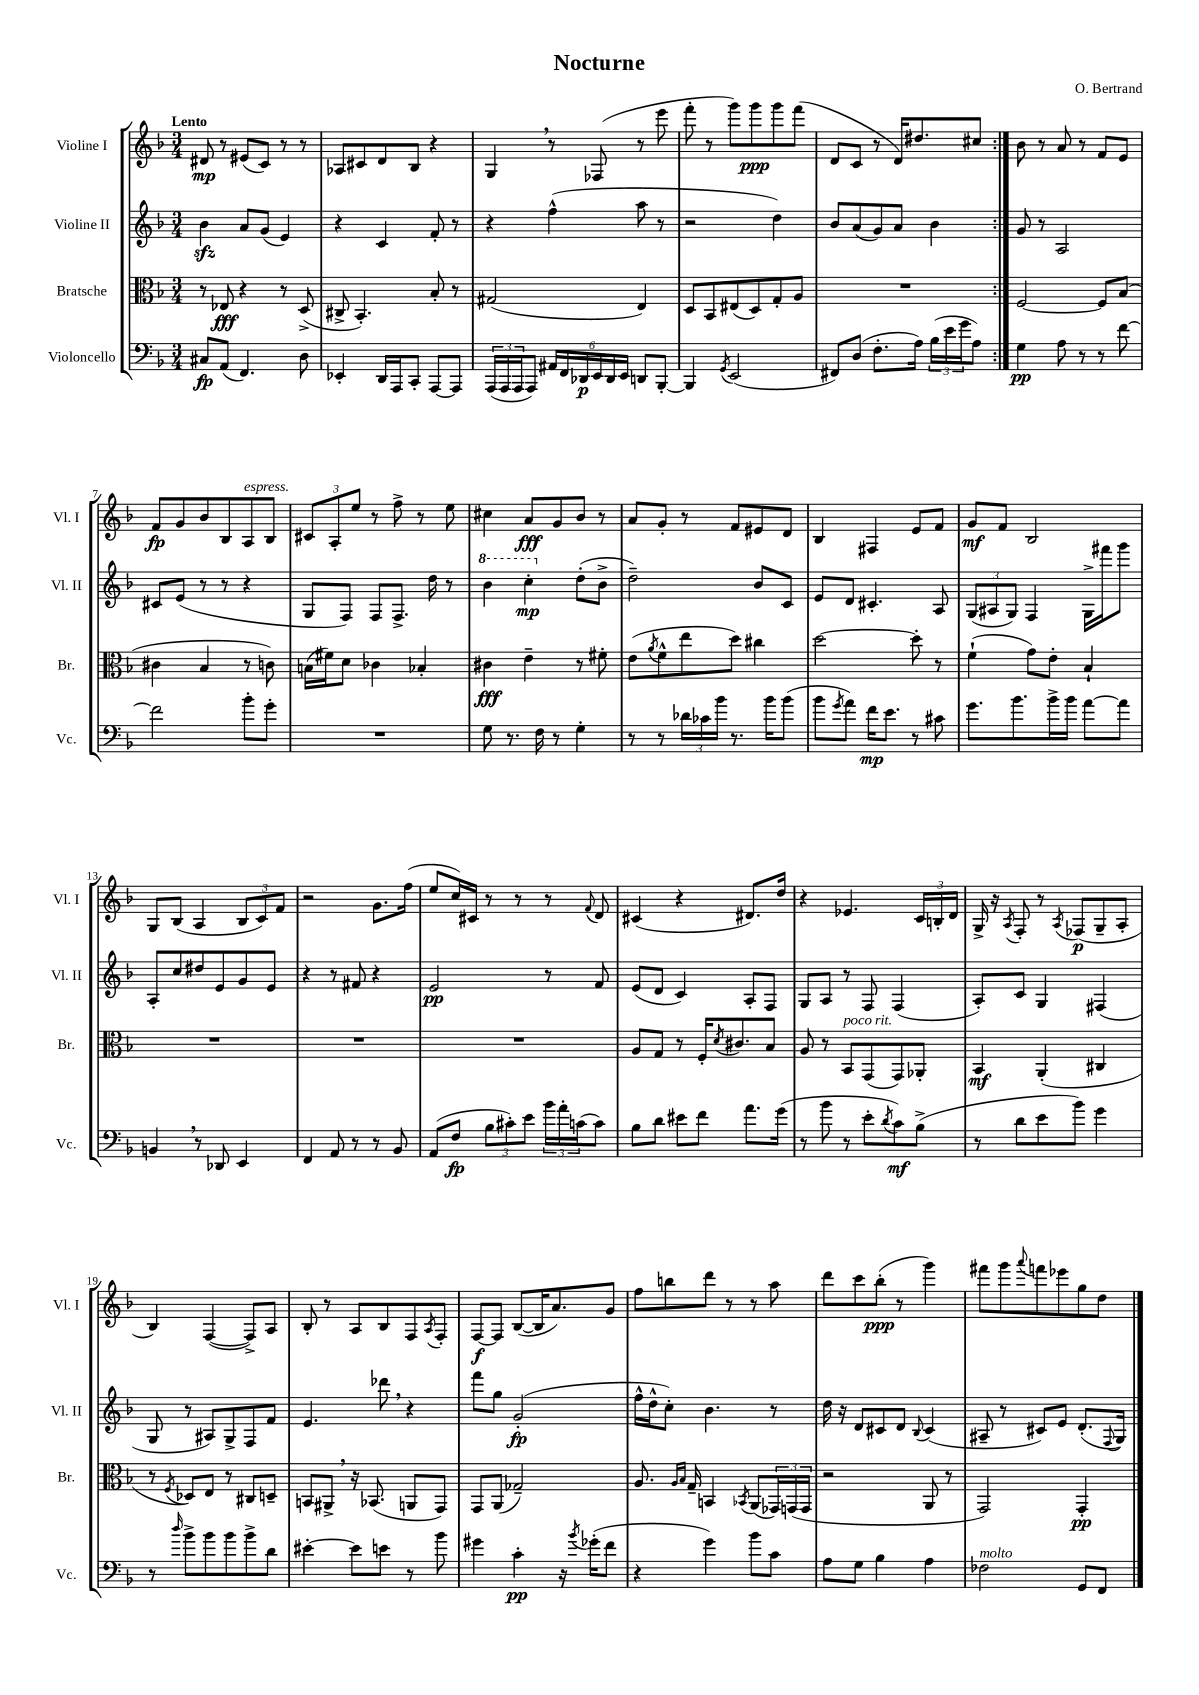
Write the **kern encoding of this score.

**kern	**dynam	**kern	**dynam	**kern	**dynam	**kern	**dynam
*part4	*part4	*part3	*part3	*part2	*part2	*part1	*part1
*staff4	*staff4	*staff3	*staff3	*staff2	*staff2	*staff1	*staff1
*I"Violoncello	*	*I"Bratsche	*	*I"Violine II	*	*I"Violine I	*
*I'Vc.	*	*I'Br.	*	*I'Vl. II	*	*I'Vl. I	*
*clefF4	*	*clefC3	*	*clefG2	*	*clefG2	*
*k[b-]	*	*k[b-]	*	*k[b-]	*	*k[b-]	*
*M3/4	*	*M3/4	*	*M3/4	*	*M3/4	*
=1	=1	=1	=1	=1	=1	=1	=1
!	!	!	!	!	!	!LO:TX:a:B:t=Lento	!
8C#X/L	fp	8r	.	4b-zz\	.	8d#X/	mp
(8AA/J	.	8E-X/	fff	.	.	8r	.
4.FF/)	.	4r	.	8a/L	.	(8e#X/L	.
.	.	.	.	(8g/J	.	8c/J)	.
.	.	8r	.	4e/)	.	8r	.
8D\	.	(8D^/	.	.	.	8r	.
=2	=2	=2	=2	=2	=2	=2	=2
4EE-X'/	.	8C#X^/	.	4r	.	8A-X/L	.
.	.	4.BB-'/)	.	.	.	8c#X/	.
16DD/LL	.	.	.	4c/	.	8d/	.
16AAA/J	.	.	.	.	.	.	.
8CC'/J	.	.	.	.	.	8B-/J	.
[8AAA/L	.	8B-'/	.	8f'/	.	4r	.
8AAA/J]	.	8r	.	8r	.	.	.
=3	=3	=3	=3	=3	=3	=3	=3
(24AAA/LL	.	(2G#X/	.	4r	.	4G,/	.
24AAA/	.	.	.	.	.	.	.
24AAA/J	.	.	.	.	.	.	.
8AAA/J)	.	.	.	.	.	.	.
24AA#X/LL	.	.	.	(4ff^^\	.	8r	.
24FF/	.	.	.	.	.	.	.
24DD-X/	p	.	.	.	.	.	.
24EE/	.	.	.	.	.	(8F-X/	.
24DD-/	.	.	.	.	.	.	.
24EE/JJ	.	.	.	.	.	.	.
8DDn/L	.	4E/)	.	8aa\	.	8r	.
[8BBB-'/J	.	.	.	8r	.	8eee\	.
=4	=4	=4	=4	=4	=4	=4	=4
4BBB-/]	.	8D/L	.	2r	.	8fff'\	.
.	.	8BB-/	.	.	.	8r	.
8qGG/	.	.	.	.	.	.	.
(2EE/	.	(8E#X/	.	.	.	8ggg\L)	.
.	.	8D/)	.	.	.	8ggg\	ppp
.	.	8G'/	.	4dd\)	.	8ggg\	.
.	.	8A/J	.	.	.	(8fff\J	.
=5	=5	=5	=5	=5	=5	=5	=5
8FF#X/L)	.	2.r	.	8b-/L	.	8d/L	.
(8D/J	.	.	.	(8a/	.	8c/J	.
8.F'\L	.	.	.	8g/)	.	8r	.
.	.	.	.	8a/J	.	16d/KL)	.
16A\Jk)	.	.	.	.	.	8.dd#X/	.
(24B-\LL	.	.	.	4b-\	.	.	.
24e\	.	.	.	.	.	.	.
24g\J	.	.	.	.	.	.	.
8A\J)	.	.	.	.	.	8cc#X/J	.
=6:|!	=6:|!	=6:|!	=6:|!	=6:|!	=6:|!	=6:|!	=6:|!
4G\	pp	[2F/	.	8g/	.	8b-\	.
.	.	.	.	8r	.	8r	.
8A\	.	.	.	2A/	.	8a/	.
8r	.	.	.	.	.	8r	.
8r	.	8F/L]	.	.	.	8f/L	.
[8f\	.	(8B-/J	.	.	.	8e/J	.
!!LO:LB:g=z
=7	=7	=7	=7	=7	=7	=7	=7
2f\]	.	4c#X\	.	8c#X/L	.	8f/L	fp
.	.	.	.	(8e/J	.	8g/	.
.	.	4B-/	.	8r	.	8b-/	.
.	.	.	.	8r	.	8B-/	.
!	!	!	!	!	!	!LO:TX:a:i:t=espress.	!
8b-'\L	.	8r	.	4r	.	8A/	.
8g'\J	.	8cn\)	.	.	.	8B-/J	.
=8	=8	=8	=8	=8	=8	=8	=8
2.r	.	(16Bn\LL	.	8G/L	.	12c#X/L	.
.	.	16f#X\J)	.	.	.	.	.
.	.	.	.	.	.	12A'/	.
.	.	8d\J	.	8F/J)	.	.	.
.	.	.	.	.	.	12ee/J	.
.	.	4c-X\	.	8F/L	.	8r	.
.	.	.	.	8.F^/J	.	8ff^\	.
.	.	4B-X'/	.	.	.	8r	.
.	.	.	.	16dd\	.	.	.
.	.	.	.	8r	.	8ee\	.
=9	=9	=9	=9	=9	=9	=9	=9
*	*	*	*	*8va	*	*	*
8G\	.	4c#X\	fff	4bb-\	.	4cc#X\	.
8.r	.	.	.	.	.	.	.
.	.	4e~\	.	4ccc'\	mp	8a/L	fff
16F\	.	.	.	.	.	.	.
8r	.	.	.	.	.	8g/	.
*	*	*	*	*X8va	*	*	*
4G'\	.	8r	.	(8dd'\L	.	8b-/J	.
.	.	8f#X'\	.	8b-^\J	.	8r	.
=10	=10	=10	=10	=10	=10	=10	=10
8r	.	(8e\L	.	2dd~\)	.	8a/L	.
.	.	8qa/	.	.	.	.	.
8r	.	8f^^\	.	.	.	8g'/J	.
24d-X\LL	.	8ee\	.	.	.	8r	.
24c-X\	.	.	.	.	.	.	.
24b-\JJ	.	.	.	.	.	.	.
8.r	.	8dd\J)	.	.	.	8f/L	.
.	.	4cc#X\	.	8b-/L	.	8e#X/	.
16b-\KL	.	.	.	.	.	.	.
(8b-\J	.	.	.	8c/J	.	8d/J	.
=11	=11	=11	=11	=11	=11	=11	=11
8b-\L	.	[2dd\	.	8e/L	.	4B-/	.
8qg/	.	.	.	.	.	.	.
8a\J)	.	.	.	8d/J	.	.	.
16f\KL	mp	.	.	4.c#X'/	.	4F#X/	.
8.e\J	.	.	.	.	.	.	.
8r	.	8dd'\]	.	.	.	8e/L	.
8c#X\	.	8r	.	8A/	.	8f/J	.
=12	=12	=12	=12	=12	=12	=12	=12
8.g\L	.	(4f`\	.	(12G/L	.	8g/L	mf
.	.	.	.	12A#X/	.	.	.
.	.	.	.	.	.	8f/J	.
.	.	.	.	12G/J)	.	.	.
8.b-\	.	.	.	.	.	.	.
.	.	8g\L)	.	4F/	.	2B-/	.
16b-^\L	.	8e'\J	.	.	.	.	.
16b-\JJ	.	.	.	.	.	.	.
[8a\L	.	4B-`/	.	16G^\LL	.	.	.
.	.	.	.	16fff#X\J	.	.	.
8a\J]	.	.	.	8ggg\J	.	.	.
!!LO:LB:g=z
=13	=13	=13	=13	=13	=13	=13	=13
4BBn,/	.	2.r	.	8A'/L	.	8G/L	.
.	.	.	.	8cc/	.	(8B-/J	.
8r	.	.	.	8dd#X/	.	4A/	.
8DD-X/	.	.	.	8e/	.	.	.
4EE/	.	.	.	8g/	.	12B-/L	.
.	.	.	.	.	.	12c/)	.
.	.	.	.	8e/J	.	.	.
.	.	.	.	.	.	12f/J	.
=14	=14	=14	=14	=14	=14	=14	=14
4FF/	.	2.r	.	4r	.	2r	.
8AA/	.	.	.	8r	.	.	.
8r	.	.	.	8f#X/	.	.	.
8r	.	.	.	4r	.	8.g\L	.
8BB-/	.	.	.	.	.	.	.
.	.	.	.	.	.	(16ff\Jk	.
=15	=15	=15	=15	=15	=15	=15	=15
(8AA/L	.	2.r	.	2e/	pp	8ee/L	.
8F/J	fp	.	.	.	.	16cc/L)	.
.	.	.	.	.	.	16c#X/JJ	.
12B-\L	.	.	.	.	.	8r	.
12c#X'\)	.	.	.	.	.	.	.
.	.	.	.	.	.	8r	.
12e\J	.	.	.	.	.	.	.
24b-\LL	.	.	.	8r	.	8r	.
24a'\	.	.	.	.	.	.	.
(24cn\J	.	.	.	.	.	.	.
.	.	.	.	.	.	8qqf/	.
8c\J)	.	.	.	8f/	.	8d/	.
=16	=16	=16	=16	=16	=16	=16	=16
8B-\L	.	8A/L	.	(8e/L	.	(4c#X/	.
8d\J	.	8G/J	.	8d/J	.	.	.
8e#X\L	.	8r	.	4c/)	.	4r	.
8f\J	.	16F'/KL	.	.	.	.	.
.	.	8qd/	.	.	.	.	.
.	.	8.c#X/	.	.	.	.	.
8.a\L	.	.	.	8A'/L	.	8.d#X/L)	.
.	.	8B-/J	.	8F/J	.	.	.
(16g\Jk	.	.	.	.	.	16dd/Jk	.
=17	=17	=17	=17	=17	=17	=17	=17
8r	.	8A/	.	8G/L	.	4r	.
8b-\	.	8r	.	8A/J	.	.	.
!	!	!LO:TX:a:i:t=poco rit.	!	!	!	!	!
8r	.	8BB-/L	.	8r	.	4.e-X/	.
8e'\L	.	(8GG/	.	8F/	.	.	.
8qd/	.	.	.	.	.	.	.
8c\)	mf	8GG/)	.	(4F/	.	.	.
(8B-^\J	.	8AA-X'/J	.	.	.	24c/LL	.
.	.	.	.	.	.	24Bn'/	.
.	.	.	.	.	.	24d/JJ	.
=18	=18	=18	=18	=18	=18	=18	=18
8r	.	4BB-/	mf	8A'/L)	.	16G^/	.
.	.	.	.	.	.	16r	.
.	.	.	.	.	.	8qA/	.
8d\L	.	.	.	8c/J	.	8F'/	.
8e\	.	(4AA'/	.	4G/	.	8r	.
.	.	.	.	.	.	8qA/	.
8b-\J)	.	.	.	.	.	(8F-X/L	p
4g\	.	4C#X/	.	(4F#X/	.	8G~/	.
.	.	.	.	.	.	8A'/J	.
!!LO:LB:g=z
=19	=19	=19	=19	=19	=19	=19	=19
8r	.	8r	.	8G/	.	4B-/)	.
16qqdd/	.	8qF/	.	.	.	.	.
8b-^\L	.	8D-X/L)	.	8r	.	.	.
8b-\	.	8E/J	.	8A#X/L)	.	([4F/	.
8b-\	.	8r	.	8G^/	.	.	.
8b-^\	.	8C#X/L	.	8F/	.	8F^/L])	.
8d\J	.	8Dn~/J	.	8f/J	.	8A/J	.
=20	=20	=20	=20	=20	=20	=20	=20
[4e#X'\	.	8BBn/L	.	4.e/	.	8B-'/	.
.	.	8AA#X^,/J	.	.	.	8r	.
8e#\L]	.	16r	.	.	.	8A/L	.
.	.	(8.BB-X/	.	.	.	.	.
8en\J	.	.	.	8ddd-X,\	.	8B-/	.
8r	.	8AAn/L	.	4r	.	8F/	.
.	.	.	.	.	.	8qA/	.
8b-\	.	8GG/J)	.	.	.	8F'/J	.
=21	=21	=21	=21	=21	=21	=21	=21
4g#X\	.	8GG/L	.	8fff\L	.	[8F/L	f
.	.	(8AA/J	.	8gg\J	.	8F/J]	.
4c'\	pp	2G-X~/)	.	(2g'/	fp	([8B-/L	.
.	.	.	.	.	.	16B-/K]	.
.	.	.	.	.	.	8.a/)	.
16r	.	.	.	.	.	.	.
8qb-/	.	.	.	.	.	.	.
(16g-X'\KL	.	.	.	.	.	.	.
8f\J	.	.	.	.	.	8g/J	.
=22	=22	=22	=22	=22	=22	=22	=22
4r	.	8.A/	.	16ff^^\LL	.	8ff\L	.
.	.	.	.	16dd^^\J	.	.	.
.	.	.	.	8cc'\J)	.	8bbn\	.
.	.	16qqA/LL	.	.	.	.	.
.	.	16qqB-/JJ	.	.	.	.	.
.	.	16G~/	.	.	.	.	.
4g\)	.	4BBn/	.	4.b-\	.	8ddd\J	.
.	.	.	.	.	.	8r	.
.	.	8qBB-X/	.	.	.	.	.
8b-\L	.	(8AA/L	.	.	.	8r	.
8c\J	.	24GG-X/L)	.	8r	.	8aa\	.
.	.	(24GGn/	.	.	.	.	.
.	.	24GG/JJ	.	.	.	.	.
=23	=23	=23	=23	=23	=23	=23	=23
8A\L	.	2r	.	16dd\	.	8ddd\L	.
.	.	.	.	16r	.	.	.
8G\J	.	.	.	8d/L	.	8ccc\	.
4B-\	.	.	.	8c#X/	.	(8bb-'\J	ppp
.	.	.	.	8d/J	.	8r	.
.	.	.	.	8qqB-/	.	.	.
4A\	.	8AA/	.	(4c#/	.	4ggg\)	.
.	.	8r	.	.	.	.	.
=24	=24	=24	=24	=24	=24	=24	=24
!LO:TX:a:i:t=molto	!	!	!	!	!	!	!
2F-X\	.	2GG/)	.	8A#X~/	.	8fff#X\L	.
.	.	.	.	8r	.	8ggg\	.
.	.	.	.	.	.	8qqaaa/	.
.	.	.	.	8c#X/L)	.	8fffn\	.
.	.	.	.	8e/J	.	8eee-X\	.
8GG/L	.	4GG'/	pp	(8.d'/L	.	8gg\	.
8FF/J	.	.	.	.	.	8dd\J	.
.	.	.	.	8qqF/	.	.	.
.	.	.	.	16G/Jk)	.	.	.
==	==	==	==	==	==	==	==
*-	*-	*-	*-	*-	*-	*-	*-
